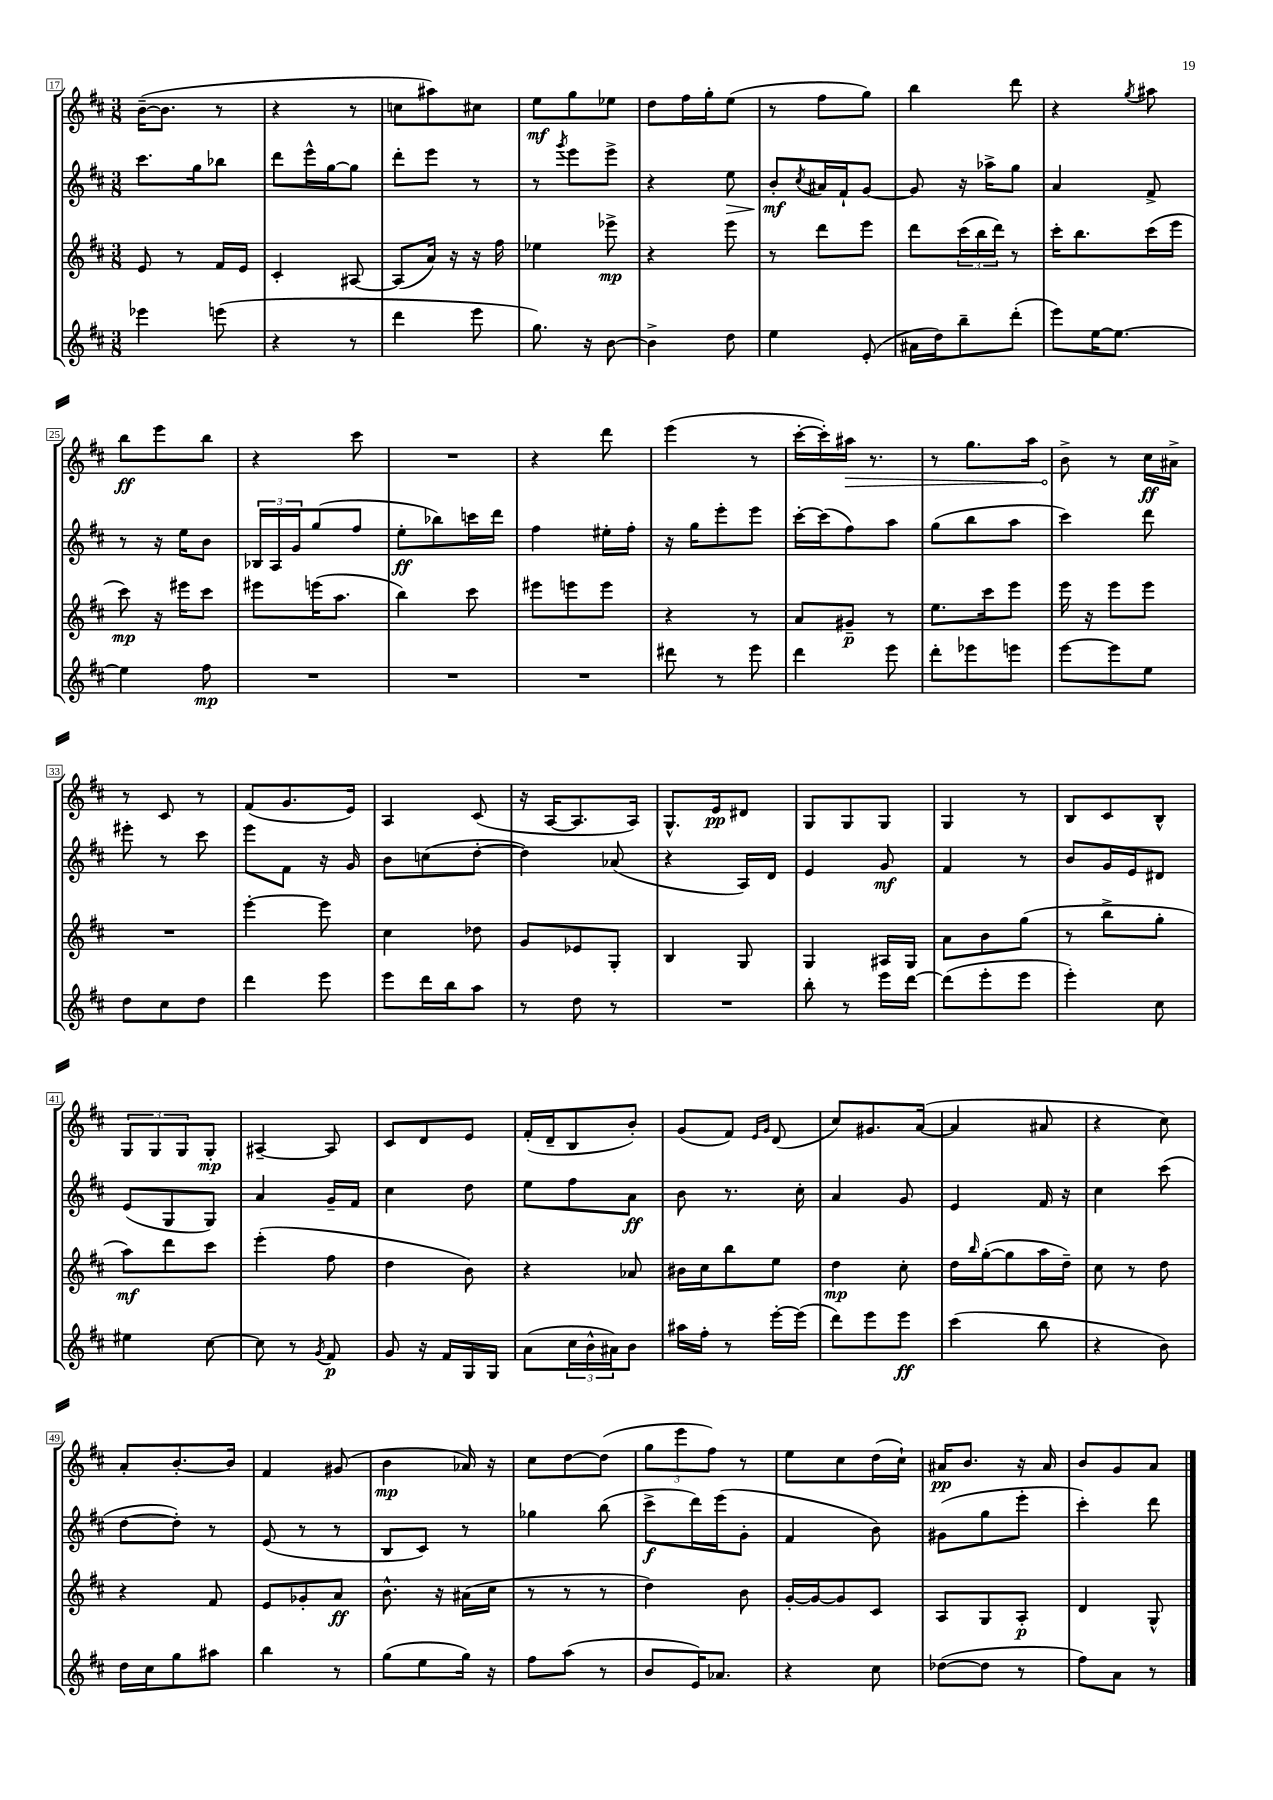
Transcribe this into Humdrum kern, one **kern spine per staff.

**kern	**kern	**kern	**kern
*staff4	*staff3	*staff2	*staff1
*clefG2	*clefG2	*clefG2	*clefG2
*k[f#c#]	*k[f#c#]	*k[f#c#]	*k[f#c#]
*M3/8	*M3/8	*M3/8	*M3/8
4eee-	8e	8.ccc#	([16b~
.	.	.	8.b]
.	8r	.	.
.	.	16gg	.
(8eee	16f#	8bb-	8r
.	16e	.	.
=	=	=	=
4r	4c#'	8ddd	4r
.	.	16eee^^	.
.	.	[16gg	.
8r	[8A#	8gg]	8r
=	=	=	=
4ddd	(8A#]	8ddd'	8cc
.	16a)	8eee	8aa#)
.	16r	.	.
8eee	16r	8r	8cc#
.	16ff#	.	.
=	=	=	=
8.gg)	4ee-	8r	8ee
.	.	8qggg	.
.	.	8eee	8gg
16r	.	.	.
[8b	8eee-^	8eee^	8ee-
=	=	=	=
4b^]	4r	4r	8dd
.	.	.	16ff#
.	.	.	16gg'
8dd	8eee	8ee	(8ee
=	=	=	=
4ee	8r	8b'	8r
.	.	8qcc#	.
.	8ddd	16a#	8ff#
.	.	16f#`	.
(8e'	8eee	[8g	8gg)
=	=	=	=
16a#	8ddd	8g]	4bb
16dd)	.	.	.
8bb~	(24ccc#	16r	.
.	24bb	.	.
.	.	16aa-^	.
.	24ddd)	.	.
(8ddd'	8r	8gg	8ddd
=	=	=	=
8eee)	16ccc#'	4a	4r
.	8.bb	.	.
[16ee	.	.	.
8.ee_	.	.	.
.	.	.	8qgg
.	(16ccc#	8f#^	8aa#
.	16eee	.	.
=	=	=	=
4ee]	8ccc#)	8r	8bb
.	16r	16r	8eee
.	16eee#	16ee	.
8ff#	8ccc#	8b	8bb
=	=	=	=
4.r	8eee#	24B-	4r
.	.	24A	.
.	.	24g	.
.	(16eee	(8gg	.
.	8.aa	.	.
.	.	8ff#	8ccc#
=	=	=	=
4.r	4bb)	8ee'	4.r
.	.	8bb-)	.
.	8ccc#	16ccc	.
.	.	16ddd	.
=	=	=	=
4.r	8eee#	4ff#	4r
.	8eee	.	.
.	8eee	16ee#'	8ddd
.	.	16ff#'	.
=	=	=	=
8ddd#	4r	16r	(4eee
.	.	16gg	.
8r	.	8eee'	.
8eee	8r	8eee	8r
=	=	=	=
4ddd	8a	[16ccc#'	[16ccc#'
.	.	(16ccc#]	16ccc#'])
.	8g#~	8ff#)	16aa#
.	.	.	8.r
8eee	8r	8aa	.
=	=	=	=
8ddd'	8.ee	(8gg	8r
8eee-	.	8bb	8.gg
.	16ccc#	.	.
8eee	8eee	8aa	.
.	.	.	16aa
=	=	=	=
[8eee	16eee	4ccc#)	8b^
.	16r	.	.
8eee]	8eee	.	8r
8ee	8eee	8ddd	16cc#
.	.	.	16a#^
=	=	=	=
8dd	4.r	8eee#'	8r
8cc#	.	8r	8c#
8dd	.	8ccc#	8r
=	=	=	=
4ddd	[4eee'	8eee	(8f#
.	.	8f#	8.g
8eee	8eee]	16r	.
.	.	16g	16e)
=	=	=	=
8eee	4cc#	8b	4A
16ddd	.	(8cc	.
16bb	.	.	.
8aa	8dd-	[8dd'	(8c#
=	=	=	=
8r	8g	4dd])	16r
.	.	.	[16A
8dd	8e-	.	8.A]
8r	8G'	(8a-	.
.	.	.	16A)
=	=	=	=
4.r	4B	4r	8.G^^
.	.	.	16e
.	8G	16A)	8d#
.	.	16d	.
=	=	=	=
8bb'	4G	4e	8G
8r	.	.	8G
16eee	16A#	8g	8G
[16ddd	16G	.	.
=	=	=	=
(8ddd]	8a	4f#	4G
8eee'	8b	.	.
8eee	(8gg	8r	8r
=	=	=	=
4eee')	8r	8b	8B
.	8bb^	16g	8c#
.	.	16e	.
8cc#	8gg'	8d#	8B^^
=	=	=	=
4ee#	8aa)	(8e	12G
.	.	.	12G
.	8ddd	8G	.
.	.	.	12G
[8cc#	8ccc#	8G)	8G'
=	=	=	=
8cc#]	(4eee'	4a	[4A#~
8r	.	.	.
8qg	.	.	.
8f#	8ff#	16g~	8A#]
.	.	16f#	.
=	=	=	=
8g	4dd	4cc#	8c#
16r	.	.	8d
16f#	.	.	.
16G	8b)	8dd	8e
16G	.	.	.
=	=	=	=
(8a	4r	8ee	(16f#'
.	.	.	16d~
24cc#	.	8ff#	8B
24b^^	.	.	.
24a#)	.	.	.
8b	8a-	8a	8b')
=	=	=	=
16aa#	16b#	8b	(8g
16ff#'	16cc#	.	.
8r	8bb	8.r	8f#)
.	.	.	16qqe
.	.	.	16qqg
[16eee'	8ee	.	(8d
(16eee]	.	16cc#'	.
=	=	=	=
8ddd)	4dd	4a	8cc#)
8eee	.	.	8.g#
8eee	8cc#'	8g	.
.	.	.	([16a
=	=	=	=
(4ccc#	16dd	4e	4a]
.	16qqbb	.	.
.	([16gg'	.	.
.	8gg]	.	.
8bb	16aa	16f#	8a#
.	16dd~)	16r	.
=	=	=	=
4r	8cc#	4cc#	4r
.	8r	.	.
8b)	8dd	(8ccc#	8cc#)
=	=	=	=
16dd	4r	[8dd	8a'
16cc#	.	.	.
8gg	.	8dd'])	[8.b'
8aa#	8f#	8r	.
.	.	.	16b]
=	=	=	=
4bb	8e	(8e	4f#
.	8g-'	8r	.
8r	8a	8r	(8g#
=	=	=	=
(8gg	8.b^^	8B	4b
8ee	.	8c#)	.
.	16r	.	.
16gg)	(16a#	8r	16a-)
16r	16cc#	.	16r
=	=	=	=
8ff#	8r	4gg-	8cc#
(8aa	8r	.	[8dd
8r	8r	(8bb	(8dd]
=	=	=	=
8b	4dd)	8ccc#^	12gg
.	.	.	12eee
16e)	.	16ddd)	.
.	.	.	12ff#)
8.a-	.	(16eee	.
.	8b	8g'	8r
=	=	=	=
4r	[16g'	4f#	8ee
.	16g_	.	.
.	8g]	.	8cc#
8cc#	8c#	8b)	(16dd
.	.	.	16cc#`)
=	=	=	=
([8dd-	8A	(8g#	16a#
.	.	.	8.b
8dd-]	8G	8gg	.
8r	8A'	8eee'	16r
.	.	.	16a#
=	=	=	=
8ff#)	4d	4ccc#')	8b
8a	.	.	8g
8r	8G^^	8ddd	8a
==	==	==	==
*-	*-	*-	*-
